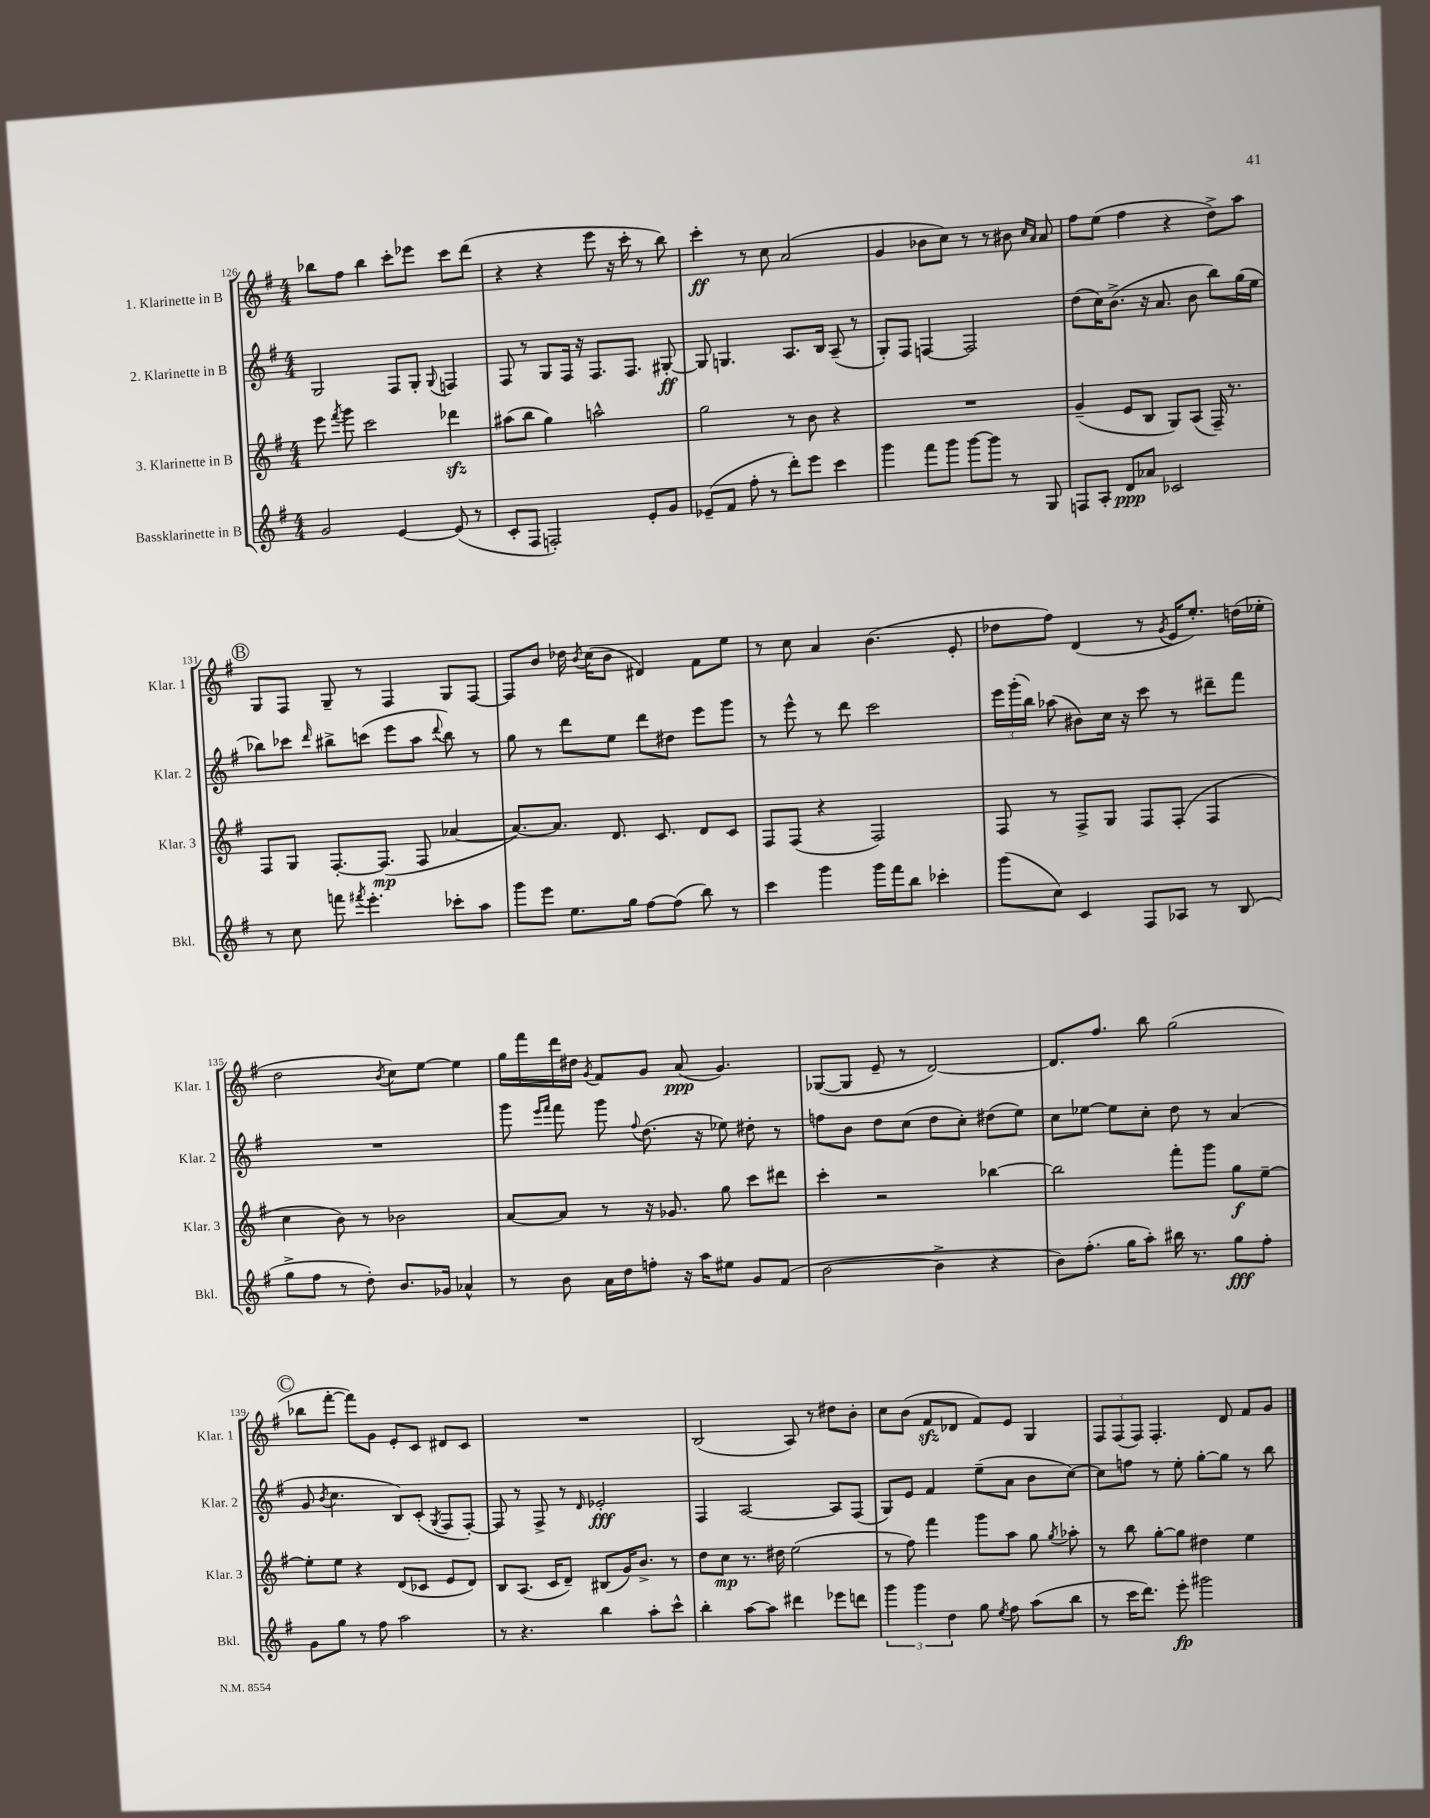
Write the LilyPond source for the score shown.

<<
\new StaffGroup <<
\new Staff = "s0" \with { instrumentName = "1. Klarinette in B" shortInstrumentName = "Klar. 1" } {
    \clef treble \key g \major \numericTimeSignature \time 4/4
    \autoBeamOff bes''8[ fis''8] bes''4 c'''8[-. ees'''8] c'''8[ d'''8]( |
    r4 r4 e'''8 r16 c'''16-. r8 b''8) |
    c'''4-.\ff r8 c''8 a'2( |
    g'4 bes'8[ c''8]) r8 r8 bis'8 \grace { c''16[ a'16] } a'8 |
    fis''8[ e''8]( fis''4 r4 d''8[->) a''8] |
    \mark \markup { \circle "B" } g8[ fis8] g8-- r8 fis4 g8[ fis8]~ |
    fis8[ b'8] des''16 \acciaccatura { b'8 } c''16[( b'8] dis'4) fis'8[ e''8] |
    r8 c''8 a'4 b'4.( e'8-. |
    des''8[ fis''8]) d'4( r8 \acciaccatura { g'8 } e'16[ e''8.]-.) d''16[( ees''16]-. |
    d''2 \acciaccatura { b'8 } c''8[) e''8]~ e''4 |
    g''16[ fis'''16 d'''16 dis''16] \acciaccatura { g'8 } fis'8[ g'8] a'8\ppp( g'4.) |
    ges8[~( ges8] e'8-- r8 d'2~) |
    d'8.[ fis''8.] b''8 g''2( |
    \mark \markup { \circle "C" } bes''8[ fis'''8]~-. fis'''8[) g'8] e'8[-. c'8] dis'8[ c'8] |
    R1 |
    b2( a8) r8 dis''8[ b'8]-. |
    c''8[ b'8]( fis'8[\sfz des'8] fis'8[) e'8] g4 |
    \tuplet 3/2 { fis8[ fis8( fis8]) } fis4.-. d'8 fis'8[ g'8] \bar "|." |
}
\new Staff = "s1" \with { instrumentName = "2. Klarinette in B" shortInstrumentName = "Klar. 2" } {
    \clef treble \key g \major \numericTimeSignature \time 4/4
    \autoBeamOff g2 fis8[ g8]-. \appoggiatura { g8 } f4 |
    fis8 r8 g8[ fis16] r16 fis8.[ fis8.] gis8~-.\ff |
    gis8 g4. a8.[ b16] a8--( r8 |
    g8[-.) fis8] f4~ f2 |
    d''8[( c''16) b'8.]->( r16 a'8. b'8 b''8[) g''16( e''16] |
    \mark \markup { \circle "B" } bes''8[) ces'''8] \grace { d'''16 } bis''8[-> c'''8]( e'''8[ a''8] \appoggiatura { d'''8 } bis''8) r8 |
    g''8 r8 d'''8[ e''8] d'''8[ dis''8] e'''8[ g'''8] |
    r8 e'''8-^ r8 d'''8 c'''2 |
    \tuplet 3/2 { e'''16[ g'''16-.( b''16]) } aes''8( bis'8[) c''16] r16 c'''8 r8 dis'''8[-- fis'''8] |
    R1 |
    g'''8 \grace { e'''16[ fis'''16] } fis'''8 g'''8 \appoggiatura { fis''8 } d''8.( r16 ees''8) dis''8-. r8 |
    f''8[ b'8] d''8[ c''8]( d''8[ c''8]-.) dis''8[( e''8]) |
    c''8[ ees''8]~ ees''8[ c''8]-. d''8 r8 a'4( |
    \mark \markup { \circle "C" } g'8 \acciaccatura { b'8 } c''4. b8[) c'8]-.( \acciaccatura { g8 } fis8[ fis8]~-.) |
    fis8 r8 fis8-> r8 \grace { d'16 } ees'2-.\fff |
    fis4 a2~ a8[ fis8]( |
    g8[) e'8] fis'4 e''8[--( a'8] b'8[ c''8]~) |
    c''8[ f''8] r8 e''8-. g''8[~-. g''8] r8 b''8 \bar "|." |
}
\new Staff = "s2" \with { instrumentName = "3. Klarinette in B" shortInstrumentName = "Klar. 3" } {
    \clef treble \key g \major \numericTimeSignature \time 4/4
    \autoBeamOff e'''8 \acciaccatura { fis'''8 } g'''8 c'''2 des'''4\sfz |
    ais''8[( b''8] g''4) a''2-^ |
    g''2 r8 b'8 r4 |
    R1 |
    g'4--( e'8[ b8] g8[) a8]( fis16--) r8. |
    \mark \markup { \circle "B" } fis8[ g8] fis8.[~-. fis8.]\mp( fis8 aes'4~ |
    aes'8.[~) aes'8.] d'8. c'8. d'8[ c'8] |
    fis8[ fis8]( r4 fis2) |
    fis8 r8 fis8[-> g8] fis8[ fis8]-.( fis4 |
    c''4 b'8) r8 bes'2 |
    a'8[~ a'8] r8 r16 ges'8. g''8 c'''8[ dis'''8] |
    c'''4-. r2 bes''4~ |
    bes''2 fis'''8[-. g'''8] g''8[\f e''8]~-- |
    \mark \markup { \circle "C" } e''8[-. e''8] r4 d'8[( ces'8] e'8[ d'8]) |
    b8[ a8.]( c'16[ d'8]--) bis8[( g'16) b'8.]-> r8 |
    d''8[ c''8]\mp r8. dis''16 e''2( |
    r8 fis''8) fis'''4 g'''8[ a''8] g''8 \acciaccatura { g''8 } aes''8-. |
    r8 b''8 g''8[~-. g''8] dis''4 e''4 \bar "|." |
}
\new Staff = "s3" \with { instrumentName = "Bassklarinette in B" shortInstrumentName = "Bkl." } {
    \clef treble \key g \major \numericTimeSignature \time 4/4
    \autoBeamOff g'2 e'4~ e'8( r8 |
    c'8[-. fis8] f2-.) e'8[-. g'8] |
    ees'8[--( fis'8] fis''8-. r8 d'''8[-.) e'''8] c'''4 |
    g'''4 fis'''8[ g'''8] g'''8[~ g'''8] r8 g8 |
    f8[ a8]-. d'8[\ppp aes'8] ces'2 |
    \mark \markup { \circle "B" } r8 c''8 f'''8 \acciaccatura { fis'''8 } e'''4.-. ces'''8[-. a''8] |
    g'''8[ e'''8] e''8.[ g''16] fis''8[~ fis''8]( b''8) r8 |
    c'''4 g'''4 g'''16[ fis'''16 b''8] ces'''4-. |
    g'''8[( c''8]) c'4 fis8[ aes8] r8 b8( |
    g''8[-> fis''8] r8 d''8-.) b'8.[ ges'16] aes'4-^ |
    r8 b'8 a'16[ d''16 f''8]-. r16 a''16[ eis''8] g'8[ fis'8]( |
    b'2~ b'4-> r4 |
    b'8[) fis''8.]-.( g''16[ a''8]-.) bis''16 r8. g''8[\fff fis''8]-. |
    \mark \markup { \circle "C" } g'8[ g''8] r8 fis''8 a''2 |
    r8 r4. b''4 a''8[-. c'''8]-^ |
    b''4-. a''8[~ a''8] dis'''4 ees'''8[ d'''8] |
    \tuplet 3/2 { g'''4 g'''4 d''4 } g''8 \acciaccatura { e''8 } fis''8 a''8[( b''8] |
    r8 c'''16[ d'''8.]) e'''8-.\fp gis'''2 \bar "|." |
}
>>
>>
\layout { \context { \Score currentBarNumber = #126 } }
